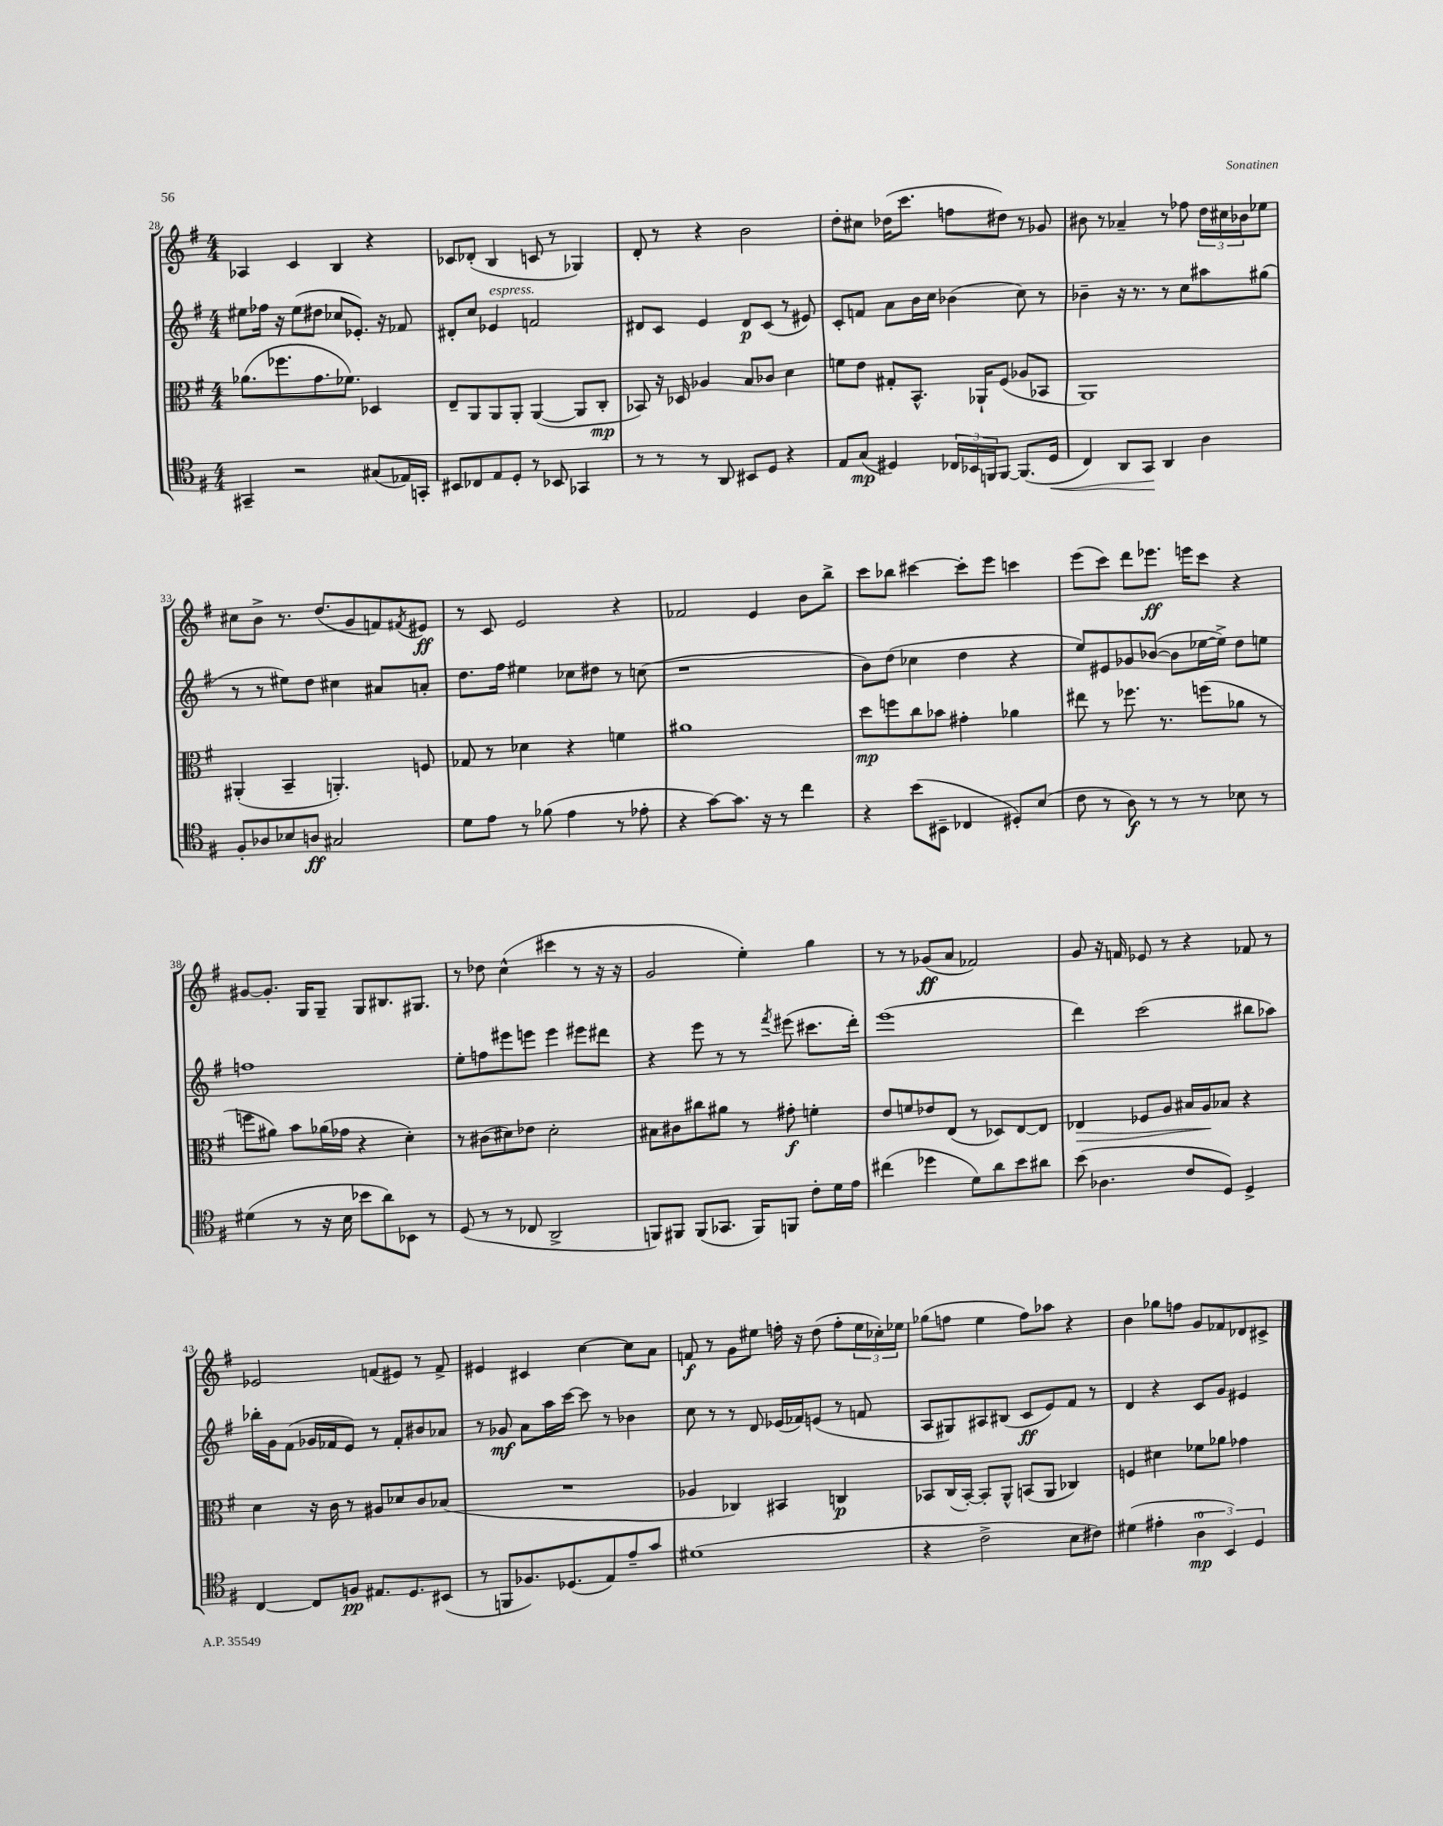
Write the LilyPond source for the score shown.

<<
\new StaffGroup <<
\new Staff = "s0" {
    \clef treble \key g \major \numericTimeSignature \time 4/4
    aes4 c'4 b4 r4 |
    ces'8 des'8-.( b4 c'8 r8 ges4) |
    d'8-. r8 r4 b'2 |
    d''8-. cis''8 des''16( c'''8. f''8 dis''8) r8 ges'8 |
    bis'8 r8 aes'4-- r8 fes''8 \tuplet 3/2 { d''16 cis''16 bes'16 } ees''8 |
    cis''8 b'8-> r8. d''8.( g'8 f'8) \acciaccatura { fis'8 } eis'8\ff |
    r8 c'8 e'2 r4 |
    fes'2 e'4 b'8 b''8-> |
    c'''8 bes''8 cis'''4~ cis'''8-. e'''8 c'''4 |
    e'''8( c'''8) d'''8 ees'''8.\ff e'''16 c'''8 r4 |
    gis'8~ gis'8.-. g16 g8-- g8 bis8. gis8. |
    r8 des''8 c''4-^( cis'''4 r8 r16 r16 |
    g'2 e''4-.) g''4 |
    r8 r8 ges'8\ff( a'8 fes'2) |
    g'8 r16 f'16 ees'8 r8 r4 fes'8 r8 |
    ees'2 f'8( eis'8) r8 f'8-> |
    eis'4 cis'4 c''4~ c''8 a'8 |
    f'8\f r8 g'8 eis''8 f''16-. r16 d''8( f''8-. \tuplet 3/2 { eis''16 ces''16-.) ees''16 } |
    ges''8( f''8 e''4 f''8) aes''8 r4 |
    b'4 ges''8 f''8 g'8 fes'8 des'8 cis'8-> \bar "|." |
}
\new Staff = "s1" {
    \clef treble \key g \major \numericTimeSignature \time 4/4
    eis''8 fes''16 r16 eis''8( dis''8 ces''8 ees'8.-.) r16 fes'8 |
    dis'8-. c''8 ees'4^\markup { \italic "espress." } f'2 |
    dis'8 c'8 e'4 dis'8\p c'8( r8 eis'8) |
    c'8-. f'8 a'8 b'16 c''16 bes'4( c''8) r8 |
    bes'4-- r16 r8. r8 c''8 ais''8 gis''8( |
    r8 r8 eis''8) d''8 cis''4 ais'8 a'8-. |
    d''8. fis''16 eis''4 ces''8 dis''8 r8 c''8( |
    r1 |
    b'8) d''8( ces''4 d''4 r4 |
    e''8) eis'8 ges'8 bes'8~( bes'8 ees''16~ ees''16->) d''8 e''8 |
    f''1 |
    e''8-. f''8 eis'''8 e'''8 e'''4 eis'''8 dis'''8 |
    r4 e'''8 r8 r8 \acciaccatura { fis'''8 } eis'''8( cis'''8. d'''16-.) |
    e'''1( |
    d'''4) c'''2( bis''8 aes''8) |
    bes''16-. g'16 fis'8( ges'16 fes'16 e'8) r8 fes'8-. bis'8 aes'8 |
    r8 ges'8\mf a'8 a''16 c'''16~ c'''8 r8 bes'4 |
    c''8 r8 r8 d'8 ees'16( fes'16) e'8( r8 f'8 |
    a8 gis8) ais8 bis8( c'8\ff e'8) fis'8 r8 |
    d'4 r4 c'8 g'8 eis'4 \bar "|." |
}
\new Staff = "s2" {
    \clef alto \key g \major \numericTimeSignature \time 4/4
    aes'8.( fes''8. g'8. fes'8.) des4 |
    e8-- a,8 a,8 a,8-. a,4~( a,8 c8-.\mp |
    bes,8) r16 des16 aes4 b8 ces'8 d'4 |
    f'8 e'8 gis8-. b,8.-^ aes,16-! fis8( aes8 bes,8 |
    a,1) |
    ais,4-.( b,4-- a,4.-.) f8 |
    ges8 r8 des'4 r4 f'4 |
    ais'1 |
    d''8\mp f''8 c''8 bes'8 gis'4-. aes'4 |
    eis''8 r8 fes''8. r8. f''8( aes'8 r8 |
    f''8 ais'8) b'8 aes'16( ges'16 r4 d'4-.) |
    r8 cis'8( dis'8) ees'8 dis'2-. |
    bis8 cis'8 cis''8 ais'8 r8 gis'8-.\f f'4-. |
    e'8 f'8 ees'8 e8( r8 des8) e8~ e8 |
    ees4\> fes8 a8 bis16 a16\! bes8 r4 |
    d'4 r16 c'16 r8 ais8 des'8 c'8 bes8( |
    R1 |
    aes4 ces4) bis,4 c4\p |
    bes,8 c16( bes,16~-.) bes,8-. a,8-^ b,8( a,8 ces4) |
    f4 dis'4 fes'8 aes'8 ges'4 \bar "|." |
}
\new Staff = "s3" {
    \clef tenor \key g \major \numericTimeSignature \time 4/4
    gis,4-- r2 gis8( ees16) g,16-. |
    bis,8 ces8 e8 d8-. r8 bes,8 ges,4 |
    r8 r8 r8 a,8 bis,8 d8 r4 |
    e8 g8\mp( dis4) \tuplet 3/2 { ces16 bes,16 f,16 } f,8~ f,8.( dis16\< |
    c4) a,8 g,8\! a,4 a4 |
    fis8-. aes8 bes8 a8\ff gis2 |
    d'8 e'8 r8 fes'8( e'4 r8 ees'8-. |
    r4 g'8~) g'8. r16 r8 c''4 |
    r4 b'8( bis,8-- ces4 dis8-.) b8( |
    c'8 r8 a8\f) r8 r8 r8 bes8 r8 |
    dis'4( r8 r16 b16 bes'8 a'8) bes,8 r8 |
    d8( r8 r8 ces8 a,2-> |
    f,8) fis,8 fis,8( ges,8. fis,16) f,8 c'8-. d'16 e'16 |
    cis''4( des''4 d'8) a'8 b'8 ais'8 |
    b'8( aes4. c'8 d8) d4-> |
    c4~ c8 f8\pp eis8. d8. bis,8( |
    r8 f,8 fes8.) des8.( e8) e'8-- g'8 |
    dis'1( |
    r4 c'2-> b8 cis'8) |
    dis'4( eis'4-. \tuplet 3/2 { a4-0\mp b,4) d4 } \bar "|." |
}
>>
>>
\layout { \context { \Score currentBarNumber = #28 } }
